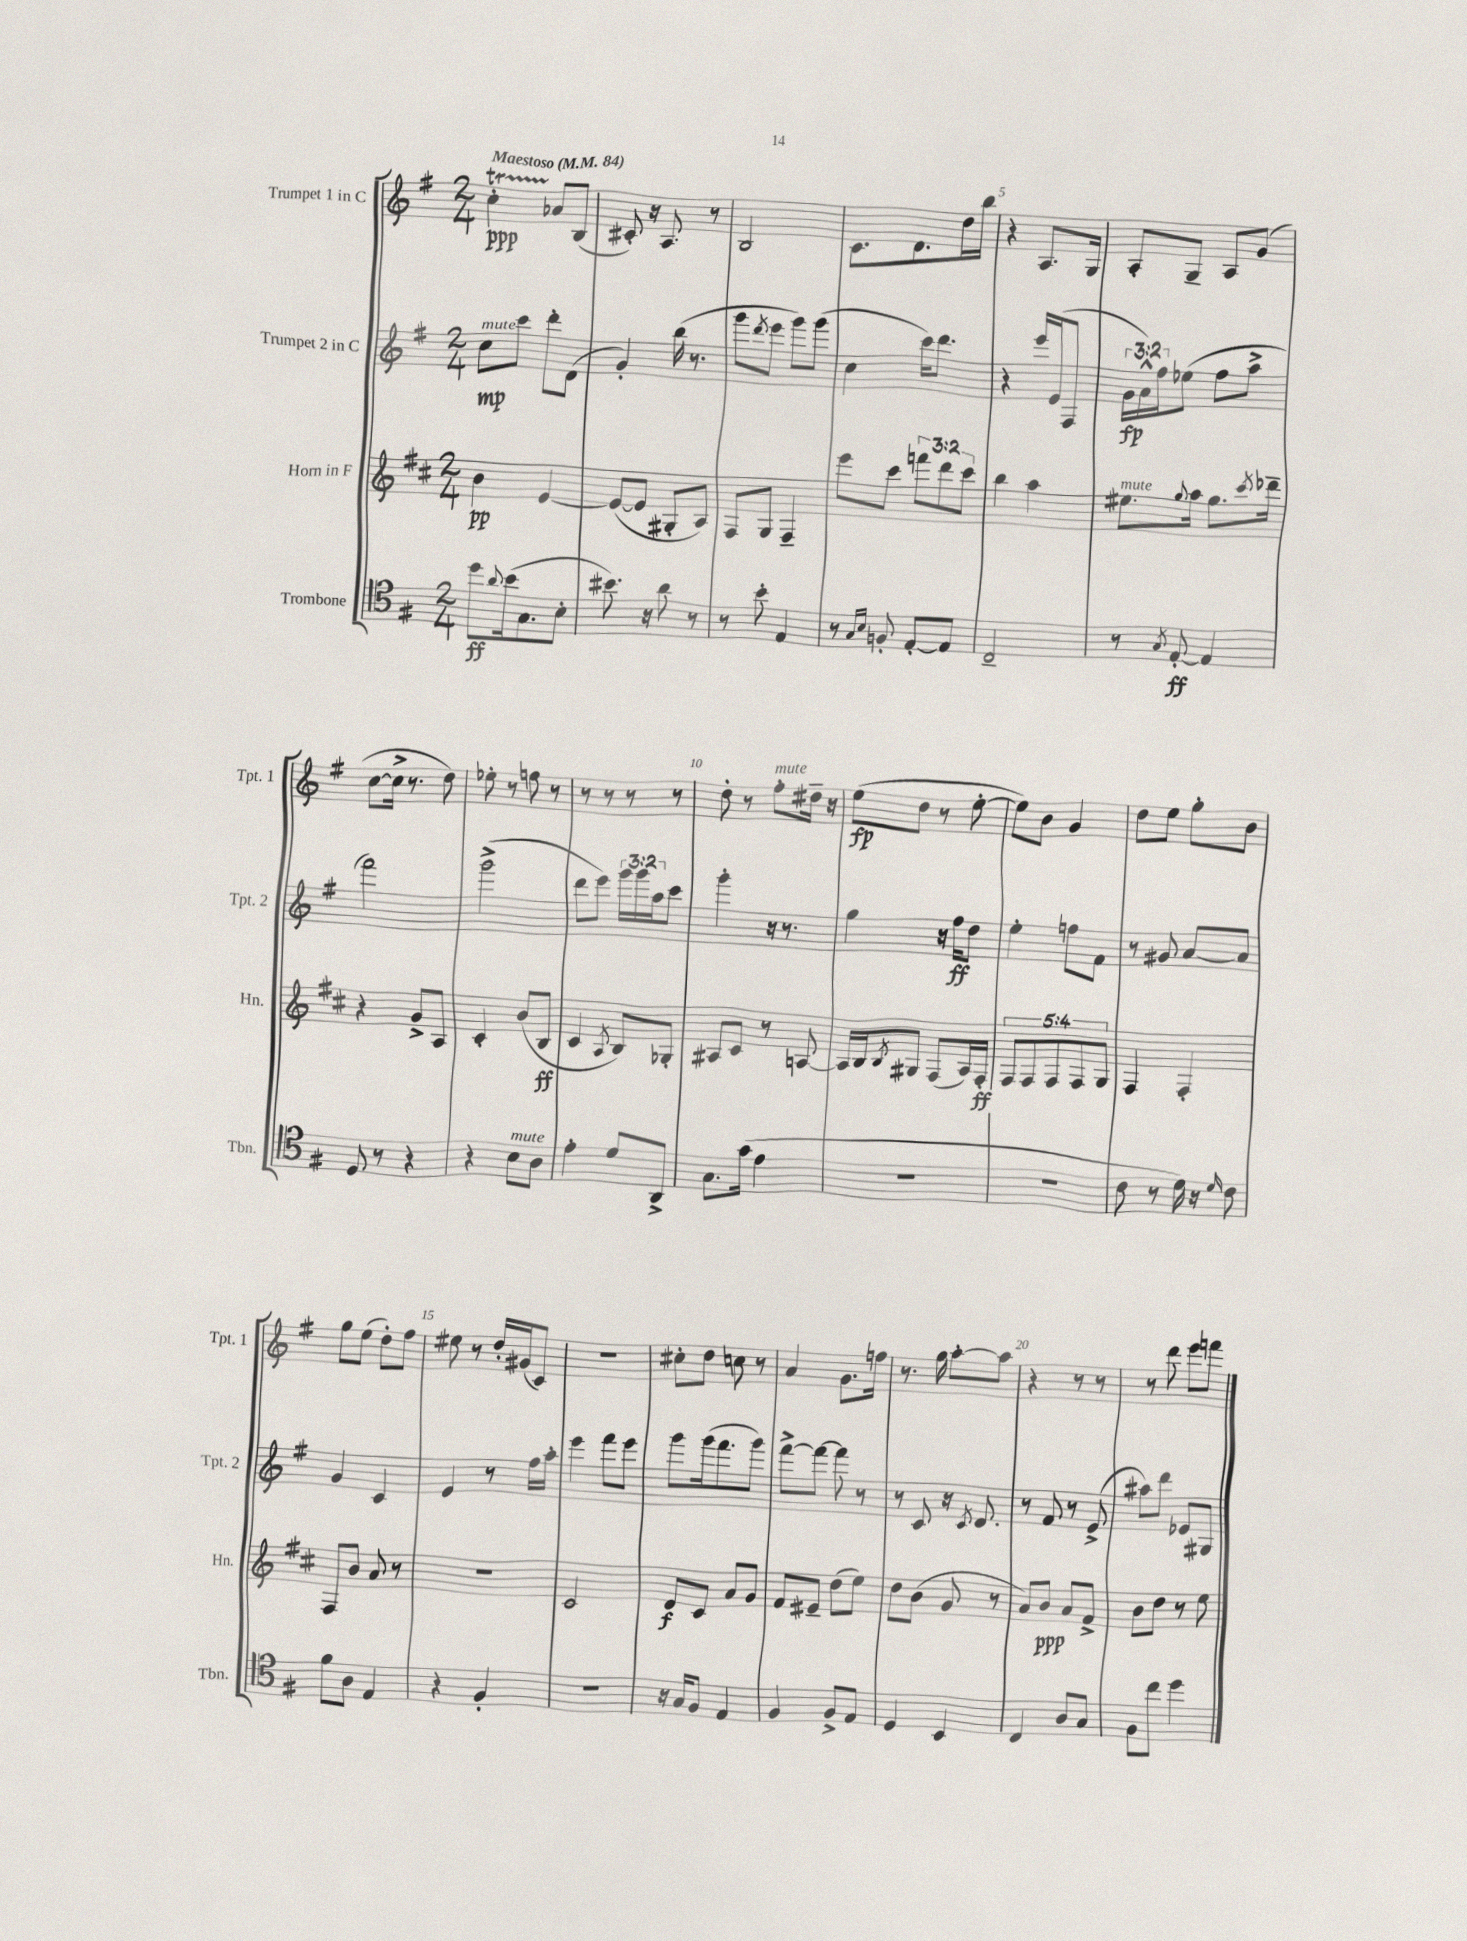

**kern	**dynam	**kern	**dynam	**kern	**dynam	**kern	**dynam
*part4	*part4	*part3	*part3	*part2	*part2	*part1	*part1
*staff4	*staff4	*staff3	*staff3	*staff2	*staff2	*staff1	*staff1
*I"Trombone	*	*I"Horn in F	*	*I"Trumpet 2 in C	*	*I"Trumpet 1 in C	*
*I'Tbn.	*	*I'Hn.	*	*I'Tpt. 2	*	*I'Tpt. 1	*
*clefC4	*	*clefG2	*	*clefG2	*	*clefG2	*
*k[f#]	*	*k[f#c#]	*	*k[f#]	*	*k[f#]	*
*M2/4	*	*M2/4	*	*M2/4	*	*M2/4	*
*MM84	*	*MM84	*	*MM84	*	*MM84	*
=1	=1	=1	=1	=1	=1	=1	=1
!	!	!	!	!	!	!LO:TX:a:B:t=Maestoso	!
!	!	!	!	!LO:TX:a:i:t=mute	!	!	!
8dd\L	ff	4b\	pp	8cc\L	mp	4ccT'\	ppp
8qqa/	.	.	.	.	.	.	.
(16b\k	.	.	.	8ccc\J	.	.	.
8.G\	.	.	.	.	.	.	.
.	.	[4e/	.	8ddd'\L	.	8a-X/L	.
8B'\J	.	.	.	(8d\J	.	(8B/J	.
=2	=2	=2	=2	=2	=2	=2	=2
8.b#X\)	.	(8e/L_	.	4g'/)	.	8c#X'/)	.
.	.	8e/J]	.	.	.	16r	.
16r	.	.	.	.	.	8.A/	.
8a\	.	8G#X'/L	.	(16bb\	.	.	.
.	.	.	.	8.r	.	.	.
8r	.	8A/J)	.	.	.	8r	.
=3	=3	=3	=3	=3	=3	=3	=3
8r	.	8F#/L	.	8ggg\L	.	2B/	.
.	.	.	.	8qddd/	.	.	.
8b'\	.	8G/J	.	8eee\J	.	.	.
4E/	.	4F#~/	.	8ggg\L)	.	.	.
.	.	.	.	(8ggg\J	.	.	.
=4	=4	=4	=4	=4	=4	=4	=4
8r	.	8eee\L	.	4cc\	.	8.c\L	.
16qqG/LL	.	.	.	.	.	.	.
16qqB/JJ	.	.	.	.	.	.	.
8Fn'/	.	8ccc#\J	.	.	.	.	.
.	.	.	.	.	.	8.d\	.
[8E'/L	.	12fffn\L	.	16ccc\KL)	.	.	.
.	.	.	.	8.ddd\J	.	.	.
.	.	12ddd\	.	.	.	.	.
8E/J]	.	.	.	.	.	16dd\L	.
.	.	12ccc#\J	.	.	.	.	.
.	.	.	.	.	.	16bb\JJ	.
=5	=5	=5	=5	=5	=5	=5	=5
2C~/	.	4bb\	.	4r	.	4r	.
.	.	4aa\	.	16eee/LL	.	8.A/L	.
.	.	.	.	(16e/J	.	.	.
.	.	.	.	8F#/J	.	.	.
.	.	.	.	.	.	16G/Jk	.
=6	=6	=6	=6	=6	=6	=6	=6
!	!	!LO:TX:a:i:t=mute	!	!	!	!	!
8r	.	8.ee#X\L	.	24g\LL	fp	8A'/L	.
.	.	.	.	24a^^\)	.	.	.
.	.	.	.	24ff#\J	.	.	.
8qG/	.	.	.	.	.	.	.
[8E'/	ff	.	.	(8ee-X\J	.	8G~/J	.
.	.	8qqgg/	.	.	.	.	.
.	.	16aa\Jk	.	.	.	.	.
4E/]	.	8.gg\L	.	8ff#\L	.	8A/L	.
.	.	.	.	8aa^\J	.	(8g/J	.
.	.	8qccc#/	.	.	.	.	.
.	.	16ddd-X~\Jk	.	.	.	.	.
!!LO:LB:g=z
=7	=7	=7	=7	=7	=7	=7	=7
8D/	.	4r	.	2fff#\)	.	[8cc\L	.
8r	.	.	.	.	.	16cc^\Jk]	.
.	.	.	.	.	.	8.r	.
4r	.	8g^/L	.	.	.	.	.
.	.	8A/J	.	.	.	8dd\)	.
=8	=8	=8	=8	=8	=8	=8	=8
4r	.	4c#'/	.	(2ggg^\	.	8ee-X'\	.
.	.	.	.	.	.	8r	.
!LO:TX:a:i:t=mute	!	!	!	!	!	!	!
8B\L	.	(8b/L	.	.	.	8ffn\	.
8A\J	.	8B/J	ff	.	.	8r	.
=9	=9	=9	=9	=9	=9	=9	=9
4e'\	.	4c#/	.	8ddd\L	.	8r	.
.	.	.	.	8eee\J)	.	8r	.
.	.	8qA/	.	.	.	.	.
8d/L	.	8B/L)	.	24ggg\LL	.	8r	.
.	.	.	.	24ggg\	.	.	.
.	.	.	.	24aa\J	.	.	.
8AA^/J	.	8G-X'/J	.	8ccc\J	.	8r	.
=10	=10	=10	=10	=10	=10	=10	=10
8.G\L	.	8A#X/L	.	4ggg'\	.	8dd'\	.
.	.	8c#/J	.	.	.	8r	.
(16g\Jk	.	.	.	.	.	.	.
!	!	!	!	!	!	!LO:TX:a:i:t=mute	!
4e\	.	8r	.	16r	.	8ff#'\L	.
.	.	.	.	8.r	.	.	.
.	.	[8An/	.	.	.	16dd#X~\Jk	.
.	.	.	.	.	.	16r	.
=11	=11	=11	=11	=11	=11	=11	=11
2r	.	16A/LL]	.	4gg\	.	(8ee\L	fp
.	.	16B/J	.	.	.	.	.
.	.	8qB/	.	.	.	.	.
.	.	8G#X/J	.	.	.	8dd\J	.
.	.	(8F#/L	.	16r	.	8r	.
.	.	.	.	16ff#\KL	ff	.	.
.	.	16A/L)	.	8dd\J	.	[8ee'\	.
.	.	16F#'/JJ	ff	.	.	.	.
=12	=12	=12	=12	=12	=12	=12	=12
2r	.	10F#/L	.	4ee'\	.	8ee\L])	.
.	.	10F#/	.	.	.	.	.
.	.	.	.	.	.	8b\J	.
.	.	10F#/	.	.	.	.	.
.	.	.	.	8ffn\L	.	4g/	.
.	.	10F#/	.	.	.	.	.
.	.	.	.	8f#\J	.	.	.
.	.	10G/J	.	.	.	.	.
=13	=13	=13	=13	=13	=13	=13	=13
8c\	.	4F#/	.	8r	.	8dd\L	.
8r	.	.	.	8g#X/	.	8ee\J	.
16d\)	.	4F#'/	.	[8a/L	.	8gg'\L	.
16r	.	.	.	.	.	.	.
16qqd/	.	.	.	.	.	.	.
8c\	.	.	.	8a/J]	.	8b\J	.
!!LO:LB:g=z
=14	=14	=14	=14	=14	=14	=14	=14
8f#\L	.	8F#/L	.	4g/	.	8gg\L	.
8A\J	.	8b/J	.	.	.	(8ee\J	.
4E/	.	8a/	.	4c/	.	8dd'\L)	.
.	.	8r	.	.	.	8ff#\J	.
=15	=15	=15	=15	=15	=15	=15	=15
4r	.	2r	.	4e/	.	8ee#X\	.
.	.	.	.	.	.	8r	.
4F#'/	.	.	.	8r	.	16dd'/LL	.
.	.	.	.	.	.	(16g#X/J	.
.	.	.	.	16ff#\LL	.	8c/J)	.
.	.	.	.	16aa'\JJ	.	.	.
=16	=16	=16	=16	=16	=16	=16	=16
2r	.	2c#/	.	4eee\	.	2r	.
.	.	.	.	8fff#\L	.	.	.
.	.	.	.	8eee\J	.	.	.
=17	=17	=17	=17	=17	=17	=17	=17
16r	.	8d/L	f	8ggg\L	.	8cc#X'\L	.
16G/KL	.	.	.	.	.	.	.
8F#/J	.	8c#/J	.	(16ggg\k	.	8dd\J	.
.	.	.	.	8.fff#\	.	.	.
4E/	.	8a/L	.	.	.	8ccn\	.
.	.	8g/J	.	8ggg\J)	.	8r	.
=18	=18	=18	=18	=18	=18	=18	=18
4F#/	.	8f#/L	.	[8fff#^\L	.	4a/	.
.	.	8e#X~/J	.	8fff#\J_	.	.	.
8F#^/L	.	(8dd\L	.	8fff#\]	.	8.g\L	.
8E/J	.	8ee\J)	.	8r	.	.	.
.	.	.	.	.	.	16ffn\Jk	.
=19	=19	=19	=19	=19	=19	=19	=19
4D/	.	8dd\L	.	8r	.	8.r	.
.	.	(8b\J	.	8c/	.	.	.
.	.	.	.	.	.	16gg\	.
4BB/	.	8g/	.	16r	.	[8aa'\L	.
.	.	.	.	8qc/	.	.	.
.	.	.	.	8.d/	.	.	.
.	.	8r	.	.	.	8aa\J]	.
=20	=20	=20	=20	=20	=20	=20	=20
4C/	.	8a/L)	.	8r	.	4r	.
.	.	8b/J	ppp	8f#/	.	.	.
8A/L	.	8a/L	.	8r	.	8r	.
8G/J	.	8f#^/J	.	(8e^/	.	8r	.
=21	=21	=21	=21	=21	=21	=21	=21
8F#\L	.	8b\L	.	8aa#X\L)	.	8r	.
8cc\J	.	8dd\J	.	8ddd\J	.	8ddd\	.
4dd\	.	8r	.	8e-X/L	.	8eee\L	.
.	.	8ee\	.	8G#X/J	.	8fffn\J	.
==	==	==	==	==	==	==	==
*-	*-	*-	*-	*-	*-	*-	*-
